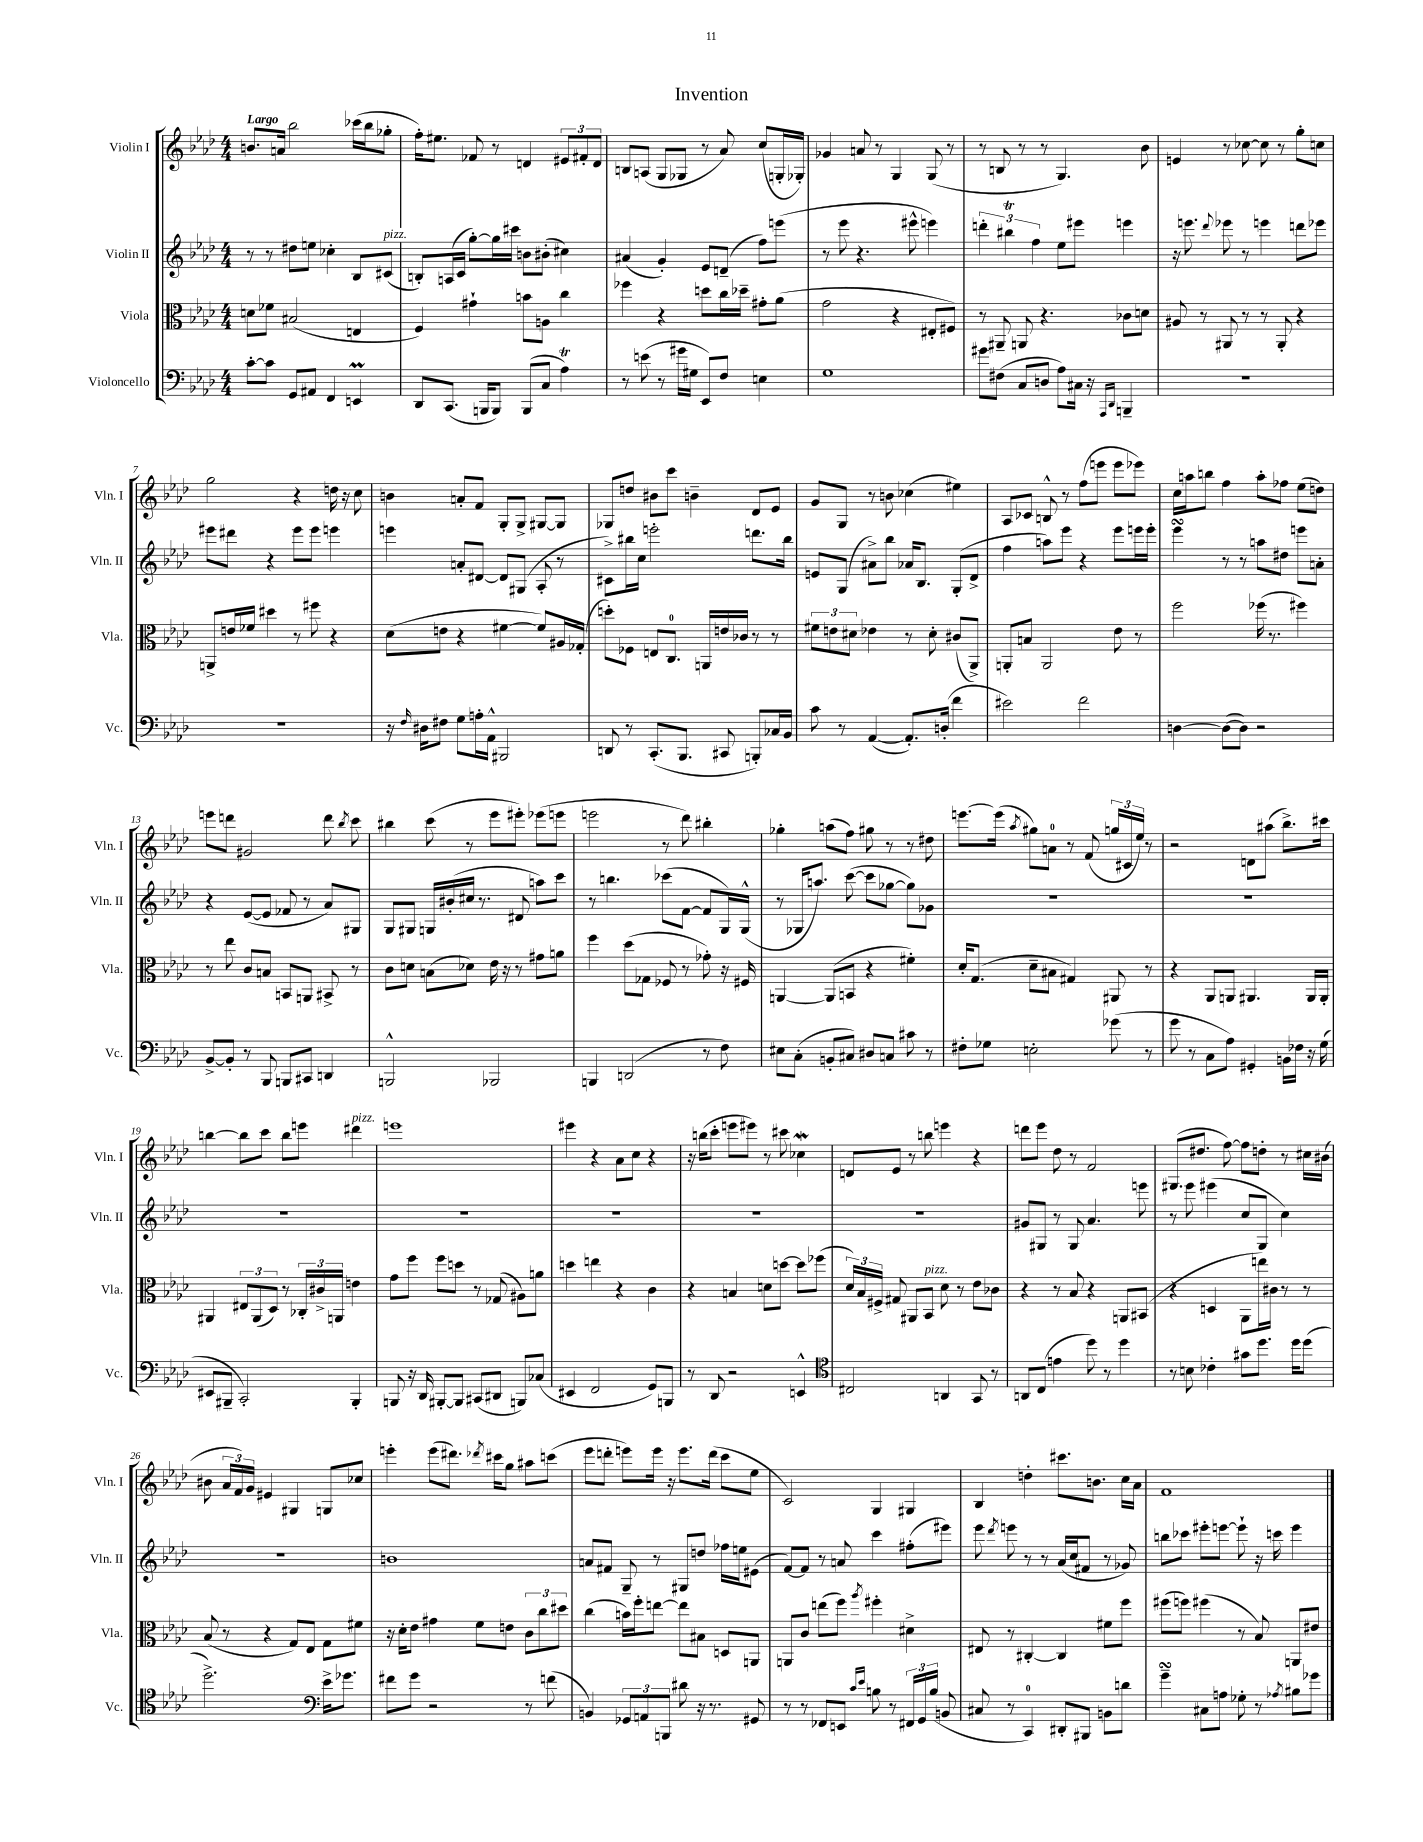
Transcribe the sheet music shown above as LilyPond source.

\header { title = "Invention" }
<<
\new StaffGroup <<
\new Staff = "s0" \with { instrumentName = "Violin I" shortInstrumentName = "Vln. I" } {
    \clef treble \key aes \major \numericTimeSignature \time 4/4 \tempo "Largo"
    \autoBeamOff b'8.[ a'16] bes''2 ces'''16[( bes''16 ges''8]-. |
    f''16[-.) eis''8.] fes'8 r8 d'4 \tuplet 3/2 { eis'8[ fis'8-. d'8] } |
    b8[ a8]( g8[ ges8] r8 aes'8) c''8[( g16-. ges16]-.) |
    ges'4 a'8 r8 g4 g8( r8 |
    r8 b8 r8 r8 g4.) bes'8 |
    e'4 r8 ces''8~ ces''8 r8 g''8[-. c''8] |
    g''2 r4 d''16 r16 c''8 |
    b'4 a'8[-. f'8] g8[-. g8]-> gis8[~ gis8] |
    ges8[ d''8] bis'8[ c'''8] b'4-- des'8[ ees'8] |
    g'8[ g8] r8 b'8 ces''4( eis''4) |
    aes8[ ces'8] b8-^ r8 f''8[( e'''8] e'''8[ ees'''8]) |
    c''16[ a''16 b''8] f''4 a''8[-. fes''8] ees''8[( d''8]) |
    e'''8[ d'''8] gis'2 d'''8 \acciaccatura { bes''8 } c'''8 |
    bis''4 c'''8( r8 ees'''8[ eis'''8]-.) ees'''8[( e'''8] |
    e'''2 r8 des'''8) bis''4-. |
    ges''4-. a''8[( f''8]) gis''8 r8 r8 dis''8 |
    e'''8.[~ e'''16]( \acciaccatura { aes''8 } gis''8[) a'8]-0 r8 f'8( \tuplet 3/2 { g''16[ cis'16 ees''16]) } r8 |
    r2 d'8[ ais''8]( bes''8.[->) cis'''16] |
    b''4~ b''8[ c'''8] b''8[ e'''8] dis'''4^\markup { \italic "pizz." } |
    e'''1 |
    eis'''4 r4 aes'8[ c''8] r4 |
    r16 b''16[( c'''8]-. e'''8[ eis'''8]) r8 cis'''8 ces''4\mordent |
    d'8[ ees'8] r8 b''8 e'''4 r4 |
    d'''8[ ees'''8] des''8 r8 f'2 |
    gis8.[( dis''8.] f''8~) f''8[ d''8]-. r8 cis''16[ bis'16]( |
    bis'8 \tuplet 3/2 { aes'16[ f'16) g'16] } eis'4 gis4 g8[ ces''8] |
    e'''4-. e'''8[( dis'''8.]) \acciaccatura { des'''8 } cis'''16[ g''8] ais''8[ c'''8]( |
    ees'''8[ d'''8]-. e'''8[) e'''16] r16 e'''8.[ d'''16]( c'''8[ ees''8] |
    c'2) g4 gis4 |
    bes4 d''4-. cis'''8.[ b'8.] c''16[ aes'16] |
    f'1 \bar "|." |
}
\new Staff = "s1" \with { instrumentName = "Violin II" shortInstrumentName = "Vln. II" } {
    \clef treble \key aes \major \numericTimeSignature \time 4/4
    \autoBeamOff r8 r8 dis''8[ e''8] ces''4-. bes8[ cis'8]^\markup { \italic "pizz." }( |
    b8[-.) a16( c'16] g''8[~-.) g''16 cis'''16] b'8[ bis'8]-.( cis''4) |
    ais'4( g'4-.) ees'8[ d'8]--( f''8[) e'''8]( |
    r8 ees'''8 r4. eis'''8-^ e'''4) |
    \tuplet 3/2 { d'''4-. bis''4\trill f''4 } ees''8[ eis'''8] e'''4 |
    r16 e'''8. \appoggiatura { des'''8 } ees'''8 r8 e'''4 d'''8[ ees'''8] |
    eis'''8[ dis'''8] r4 eis'''8[ eis'''8] e'''4 |
    e'''4 a'8[-. dis'8]~ dis'8[ gis8]( aes8-. r8 |
    cis'8[->) bis''16 c''16] e'''2-. d'''8.[ bis''16] |
    e'8[ g8]( ais'8[->) bes''8] aes'16[ bes8.] g8[-.( des'8]-> |
    f''4 a''8[) ees'''8] r4 ees'''8[ e'''16 e'''16]-. |
    ees'''4\turn r8 r8 a''8[ dis''8] e'''8[ a'8]-. |
    r4 ees'8[~( ees'8] fes'8 r8 aes'8[) gis8] |
    g8[ gis8] g16[ bis'16-.( cis''16] r8. dis'8 a''8[) c'''8] |
    r8 b''4. ces'''8[( f'8]~ f'8[ g16) g16]-^( |
    r8 ges16[ a''8.]) c'''8~( c'''8[ ges''8]~ ges''8[) ges'8] |
    R1 |
    R1 |
    R1 |
    R1 |
    R1 |
    R1 |
    R1 |
    gis'8[ gis8] r8 gis8 aes'4. e'''8 |
    r8 ees'''8 eis'''4( c''8[ g8] c''4) |
    R1 |
    b'1 |
    a'8[ fis'8] g8-- r8 gis8[ d''8] fes''16[ e''16 eis'8]( |
    f'8[~) f'8] r8 a'8 c'''4 fis''8[-.( eis'''8]) |
    ees'''8 \acciaccatura { des'''8 } e'''8 r8 r8 aes'16[( c''16 fis'8] r8 ges'8) |
    b''8[ ces'''8] eis'''8[-. e'''8]~ e'''8-! r16 c'''16 e'''4 \bar "|." |
}
\new Staff = "s2" \with { instrumentName = "Viola" shortInstrumentName = "Vla." } {
    \clef alto \key aes \major \numericTimeSignature \time 4/4
    \autoBeamOff d'8[ fes'8] bis2( e4 |
    f4) gis'4-! b'8[ a8] c''4 |
    fes''4 r4 d''8[ c''16 des''16]-- gis'8[-. aes'8]( |
    g'2 r4 eis8[-. fis8]) |
    r8 ais,8-- a,8 r4. ces'8[ d'8] |
    ais8 r8 ais,8 r8 r8 ais,8-. r4 |
    a,8[-> e'16 fes'16] dis''4 r8 fis''8 r4 |
    des'8[( e'8] r4 fis'4~ fis'8[) ais16 ges16]-.( |
    d''8[-.) fes8] e8[ c8.]-0 a,16[ e'16 ces'16] r8 r8 |
    \tuplet 3/2 { fis'8[ e'8 dis'8] } ees'4 r8 dis'8-. cis'8[( aes,8]->) |
    a,8[-. b8] a,2 ees'8 r8 |
    f''2 fes''16( r8. fis''4) |
    r8 ees''8 c'8[ b8] b,8[ a,8] bis,8-> r8 |
    c'8[ d'8] b8[( des'8]) ees'16 r16 r8 gis'8[ a'8] |
    f''4 des''8[( ges8] fes8 r8 ges'8-.) r16 fis16 |
    a,4~ a,8[( b,8] r4 fis'4-.) |
    des'16[-. g8.]( des'8[-- bis8] gis4) ais,8 r8 |
    r4 aes,8[ a,8] ais,4. ais,16[ ais,16]-. |
    ais,4 \tuplet 3/2 { eis8[ ais,8( des8]) } r8 \tuplet 3/2 { ces16[-. cis'16-> a,16] } e'4 |
    g'8[ f''8] f''8[ d''8] r8 ges8( ais8[) a'8] |
    d''4 e''4 r4 c'4 |
    r4 b4 d'8[ d''8]~ d''8[ fes''8]( |
    \tuplet 3/2 { des'16[) bes16 fis16]-> } gis8 ais,8[ bes,8]^\markup { \italic "pizz." } des'8 r8 ees'8[ ces'8] |
    r4 r8 bes8 r4 a,8[ bis,8]( |
    r4 d4 aes,8[ e''16) cis'16] r8 r8 |
    bes8( r8 r4 g8[) ees8] g8[ fis'8] |
    r16 des'16[-. ees'8] gis'4 f'8[ e'8] \tuplet 3/2 { c'8[ c''8 dis''8] } |
    c''4( b'16[) f''16-. e''8]~ e''8[ bis8] d8[ a,8] |
    a,8[ c'8] e''8[( f''8]) \acciaccatura { aes''8 } fis''4-. dis'4-> |
    eis8 r8 cis4~-. cis4 fis'8[ f''8] |
    fis''8[( f''8]) fis''4( r8 bes8) a,8[ eis'8] \bar "|." |
}
\new Staff = "s3" \with { instrumentName = "Violoncello" shortInstrumentName = "Vc." } {
    \clef bass \key aes \major \numericTimeSignature \time 4/4
    \autoBeamOff c'8[~-. c'8] g,8[ ais,8] f,4 e,4\prall |
    des,8[ c,8.]( b,,16[ b,,8]) b,,8[( c8] aes4\trill) |
    r8 e'8( r8 gis'16[ gis16] ees,8[) f8] e4 |
    g1 |
    gis'8[ fis8]( c8[ d8] aes8[) cis16] r16 \grace { aes,,16[ des,16] } b,,4-- |
    R1 |
    R1 |
    r16 \grace { f16 } dis16[ fis8] g8[ a16-. aes,16]-^ bis,,2 |
    d,8 r8 c,8.[-.( bes,,8.] cis,8 b,,8[-.) ces16 bes,16] |
    c'8 r8 aes,4~( aes,8.[-.) d16]-.( f'4 |
    eis'2) f'2 |
    d4~ d8[~( d8]) r2 |
    bes,8[~-> bes,8]-. r8 bes,,8 b,,8[ cis,8] d,4 |
    b,,2-^ bes,,2 |
    b,,4 d,2( r8 f8) |
    eis8[ c8]-.( b,8[-. cis8]) dis8[ c8] cis'8 r8 |
    fis8[-. ges8] e2-. ges'8( r8 |
    g'8 r8 c8[ aes8]) gis,4-. b,16[ fes16] r16 g16( |
    eis,8[ bis,,8]-- c,2-.) bis,,4-. |
    b,,8 r16 des,16 bis,,8[~-. bis,,8] cis,8[( dis,8] b,,8[) ces8]( |
    eis,4 f,2 g,8[) b,,8] |
    r8 des,8 r2 e,4-^ |
    \clef tenor cis2 a,4 g,8 r8 |
    a,8[ c8]( e'4 des''8) r8 des''4 |
    r8 b8 ces'4-. gis'8[ des''8.] des''16[ des''8]( |
    des''2.->) \clef bass ees'16[-> ges'8.] |
    fis'8[ g'8] r2 r8 f'8( |
    b,4) \tuplet 3/2 { ges,8[ a,8 b,,8] } dis'8 r16 r8. gis,8 |
    r8 r8 fes,8[ e,8] \grace { c'16[ ees'16] } b8 r8 \tuplet 3/2 { fis,16[ g,16 b16]( } b,8 |
    cis8 r8 c,4-0) dis,8[-. bis,,8] b,8[ d'8] |
    g'4--\turn cis8[ a8] ges8-. r8 \acciaccatura { aes8 } bis8[ ges'8] \bar "|." |
}
>>
>>
